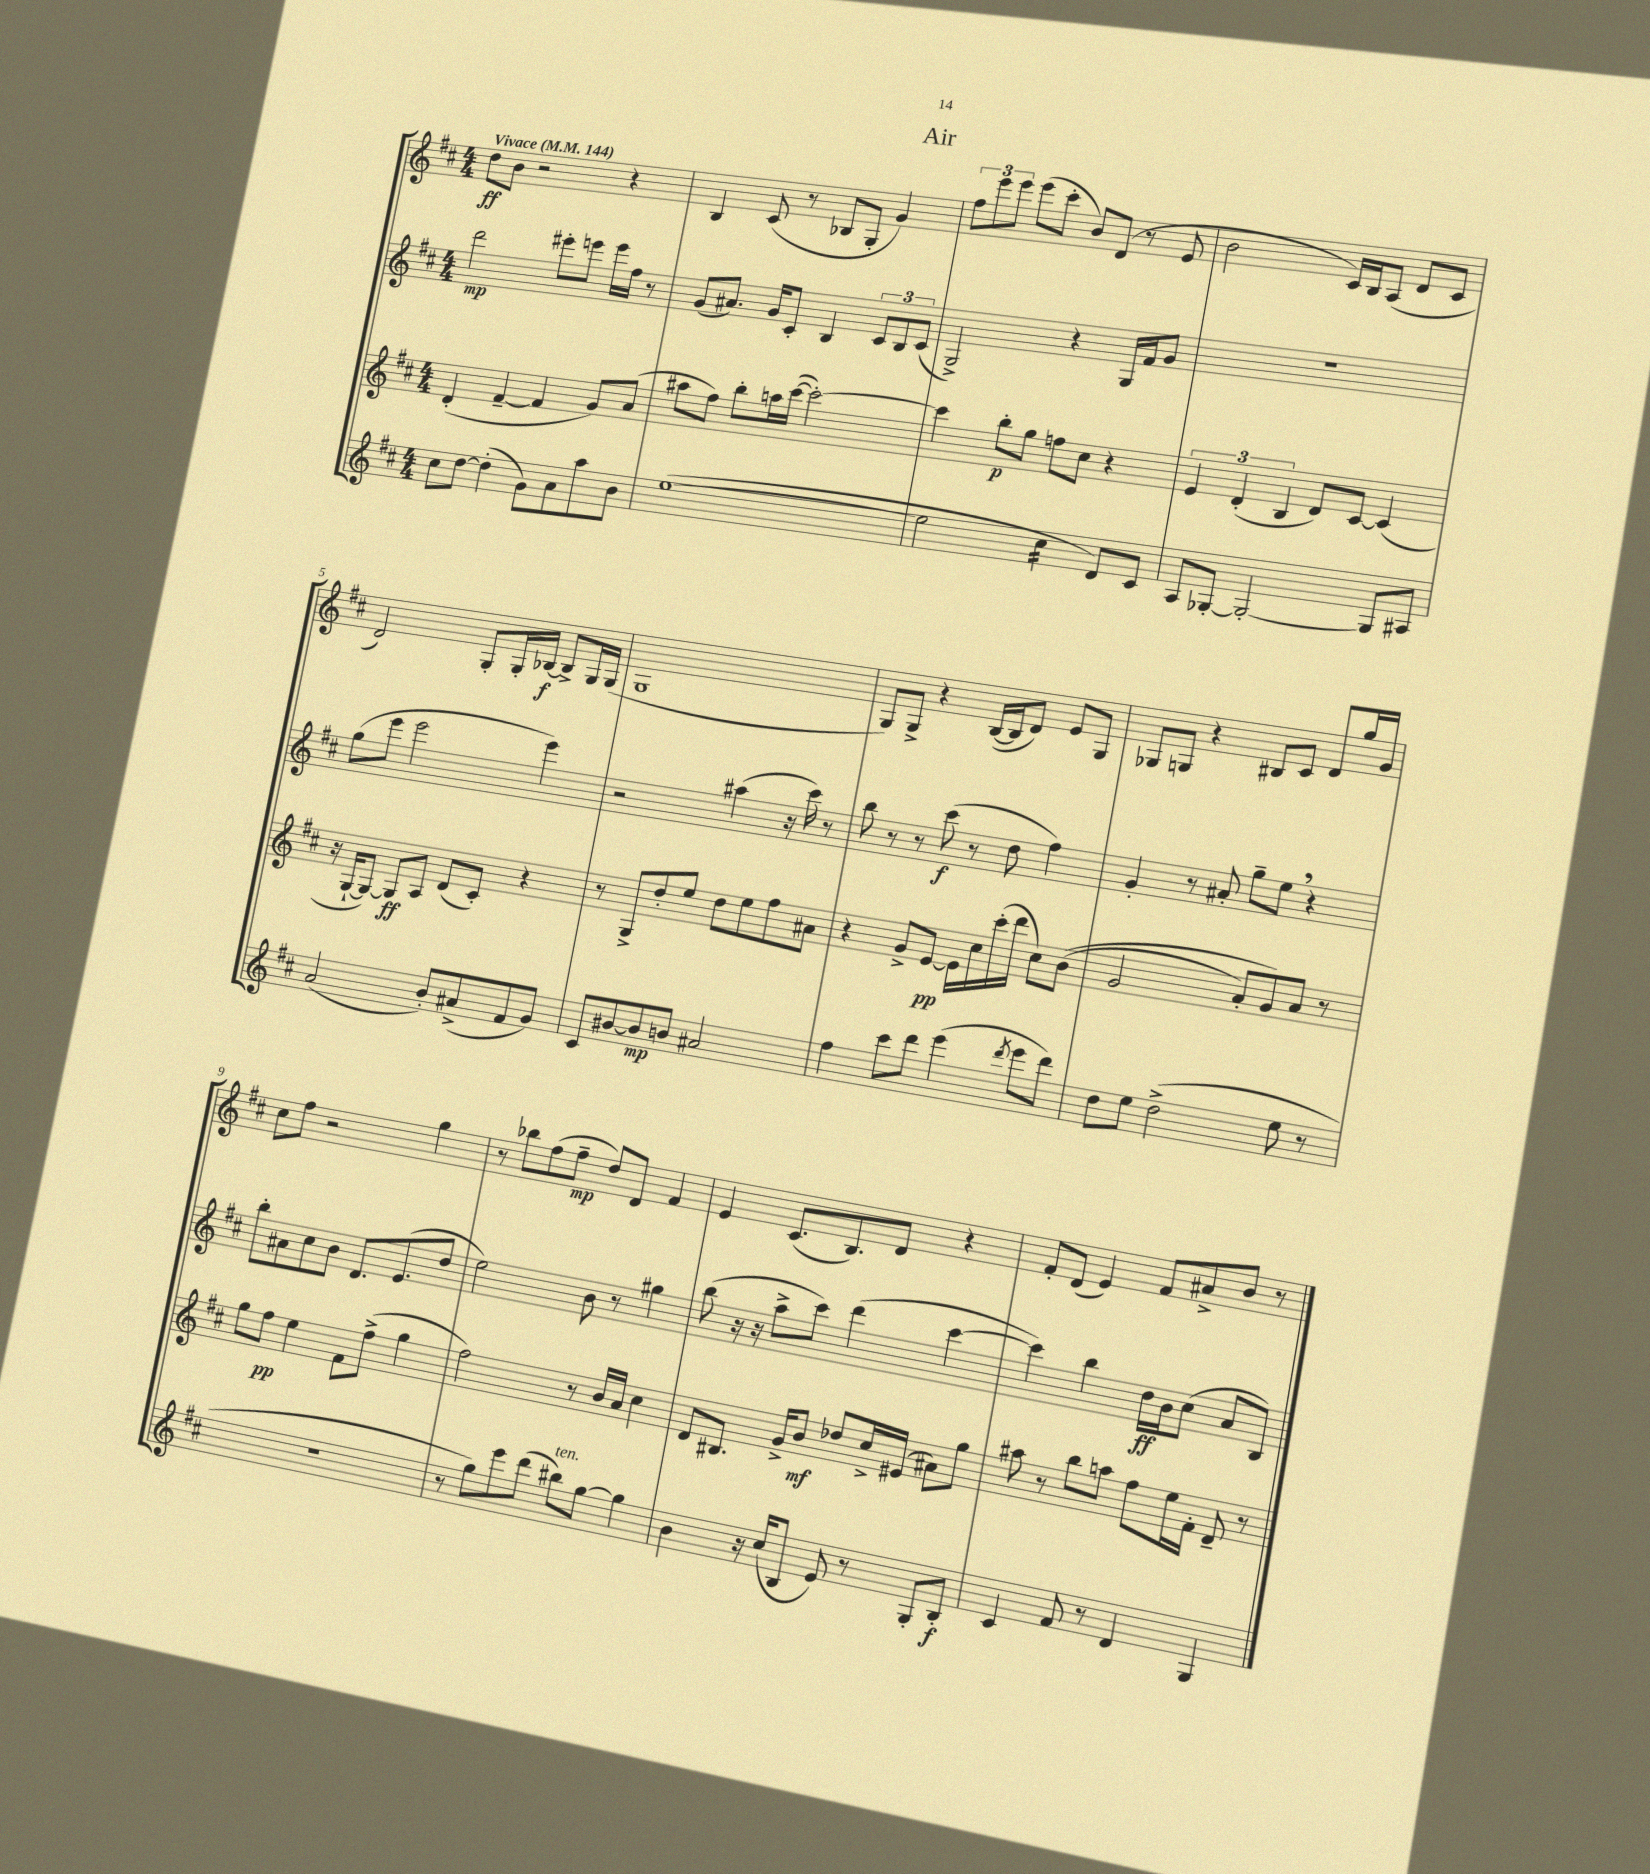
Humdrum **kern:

**kern	**dynam	**kern	**dynam	**kern	**dynam	**kern	**dynam
*part4	*part4	*part3	*part3	*part2	*part2	*part1	*part1
*staff4	*staff4	*staff3	*staff3	*staff2	*staff2	*staff1	*staff1
*clefG2	*	*clefG2	*	*clefG2	*	*clefG2	*
*k[f#c#]	*	*k[f#c#]	*	*k[f#c#]	*	*k[f#c#]	*
*M4/4	*	*M4/4	*	*M4/4	*	*M4/4	*
*MM144	*	*MM144	*	*MM144	*	*MM144	*
=1	=1	=1	=1	=1	=1	=1	=1
!	!	!	!	!	!	!LO:TX:a:B:t=Vivace	!
8cc#\L	.	(4d'/	.	2ddd\	mp	8dd\L	ff
[8dd\J	.	.	.	.	.	8b\J	.
(4dd'\]	.	[4f#~/	.	.	.	2r	.
8g\L)	.	4f#/]	.	8eee#X'\L	.	.	.
8a\	.	.	.	8eeen\J	.	.	.
8aa\	.	8g/L)	.	16eee\LL	.	4r	.
.	.	.	.	16ff#\JJ	.	.	.
8b\J	.	(8a/J	.	8r	.	.	.
=2	=2	=2	=2	=2	=2	=2	=2
([1ee	.	8aa#X\L	.	(8g/L	.	4B/	.
.	.	8ff#\J)	.	8.a#X/J)	.	.	.
.	.	8bb'\L	.	.	.	(8c#/	.
.	.	.	.	16g/KL	.	.	.
.	.	16aan\L	.	8c#'/J	.	8r	.
.	.	([16ccc#\JJ	.	.	.	.	.
.	.	2ccc#'\_)	.	4B/	.	8B-X/L	.
.	.	.	.	.	.	8G'/J	.
.	.	.	.	12c#/L	.	4g/)	.
.	.	.	.	12B/	.	.	.
.	.	.	.	(12c#/J	.	.	.
=3	=3	=3	=3	=3	=3	=3	=3
2ee\]	.	4ccc#\]	.	2G^/)	.	12ff#\L	.
.	.	.	.	.	.	12eee\	.
.	.	.	.	.	.	12eee\J	.
.	.	8bb'\L	p	.	.	(8eee\L	.
.	.	8gg\J	.	.	.	8ccc#'\J	.
*tremolo	*	*	*	*	*	*	*
16cc#\LL	.	8ffn\L	.	4r	.	8b/L)	.
16cc#\	.	.	.	.	.	.	.
16cc#\	.	8cc#\J	.	.	.	(8d/J	.
16cc#\JJ	.	.	.	.	.	.	.
*Xtremolo	*	*	*	*	*	*	*
8d/L)	.	4r	.	16G/LL	.	8r	.
.	.	.	.	16f#/J	.	.	.
8c#/J	.	.	.	8g/J	.	8e/	.
=4	=4	=4	=4	=4	=4	=4	=4
8A/L	.	6e/	.	1r	.	2b\	.
[8G-X'/J	.	.	.	.	.	.	.
.	.	(6d'/	.	.	.	.	.
2G-'/_	.	.	.	.	.	.	.
.	.	6B/	.	.	.	.	.
.	.	8d/L)	.	.	.	16c#/LL)	.
.	.	.	.	.	.	16B/J	.
.	.	[8c#/J	.	.	.	(8A/J	.
8G-/L]	.	(4c#/]	.	.	.	8d/L	.
8A#X/J	.	.	.	.	.	8c#/J	.
!!LO:LB:g=z
=5	=5	=5	=5	=5	=5	=5	=5
(2a/	.	16r	.	(8gg\L	.	2d/)	.
.	.	[16G`/KL	.	.	.	.	.
.	.	8G/J_)	.	8eee\J	.	.	.
.	.	8G/L]	ff	2eee\	.	.	.
.	.	8A/J	.	.	.	.	.
8b'/L)	.	(8d/L	.	.	.	8G'/L	.
(8a#X^/	.	8c#'/J)	.	.	.	16G'/L	.
.	.	.	.	.	.	[16B-X/JJ	f
8f#/	.	4r	.	4eee\)	.	8B-^/L]	.
8g/J)	.	.	.	.	.	16G/L	.
.	.	.	.	.	.	(16G/JJ	.
=6	=6	=6	=6	=6	=6	=6	=6
8c#/L	.	8r	.	2r	.	1G	.
[8b#X/	.	8G^/L	.	.	.	.	.
8b#/]	mp	8dd'/	.	.	.	.	.
8bn/J	.	8ee/J	.	.	.	.	.
2a#X/	.	8dd\L	.	(4aa#X\	.	.	.
.	.	8ee\	.	.	.	.	.
.	.	8ff#\	.	16r	.	.	.
.	.	.	.	16ccc#\)	.	.	.
.	.	8a#X\J	.	8r	.	.	.
=7	=7	=7	=7	=7	=7	=7	=7
4ff#\	.	4r	.	8bb\	.	8G/L)	.
.	.	.	.	8r	.	8G^/J	.
8ccc#\L	.	8g^/L	.	8r	.	4r	.
8ddd\J	.	[8e/J	pp	(8ccc#\	f	.	.
(4eee\	.	16e\LL]	.	8r	.	([16B/LL	.
.	.	16cc#\	.	.	.	16B/J]	.
.	.	(16ccc#'\	.	8dd\	.	8d/J)	.
.	.	16ddd\JJ	.	.	.	.	.
8qddd/	.	.	.	.	.	.	.
8eee\L	.	8cc#\L)	.	4ff#\)	.	8e/L	.
8ddd\J)	.	((8b\J	.	.	.	8G/J	.
=8	=8	=8	=8	=8	=8	=8	=8
8dd\L	.	2g/	.	4g'/	.	8G-X/L	.
8ee\J	.	.	.	.	.	8Gn/J	.
(2dd^\	.	.	.	8r	.	4r	.
.	.	.	.	8a#X'/	.	.	.
.	.	8a'/L)	.	8gg~\L	.	8B#X/L	.
.	.	8g/)	.	8ee,\J	.	8c#/J	.
8ee\	.	8a/J	.	4r	.	8d/L	.
8r	.	8r	.	.	.	16gg/L	.
.	.	.	.	.	.	16g/JJ	.
!!LO:LB:g=z
=9	=9	=9	=9	=9	=9	=9	=9
1r	.	8gg\L	.	8bb'\L	.	8cc#\L	.
.	.	8ff#\J	pp	8a#X\	.	8ff#\J	.
.	.	4ee\	.	8cc#\	.	2r	.
.	.	.	.	8b\J	.	.	.
.	.	8f#\L	.	8.d/L	.	.	.
.	.	(8ff#^\J	.	.	.	.	.
.	.	.	.	(8.e/	.	.	.
.	.	4gg\	.	.	.	4gg\	.
.	.	.	.	8dd/J	.	.	.
=10	=10	=10	=10	=10	=10	=10	=10
8r	.	2ff#\)	.	2ee\)	.	8r	.
8gg\L)	.	.	.	.	.	8bb-X\L	.
8eee\	.	.	.	.	.	(8ff#\	.
(8ddd\J	.	.	.	.	.	8ff#~\J	mp
!LO:TX:a:i:t=ten.	!	!	!	!	!	!	!
8bb#X\L)	.	8r	.	8b\	.	8dd/L)	.
[8gg\J	.	16b/LL	.	8r	.	8d/J	.
.	.	16a/JJ	.	.	.	.	.
4gg\]	.	4cc#\	.	4gg#X\	.	4f#/	.
=11	=11	=11	=11	=11	=11	=11	=11
4b\	.	8d/L	.	(8bb\	.	4e/	.
.	.	8.B#X/J	.	16r	.	.	.
.	.	.	.	16r	.	.	.
16r	.	.	.	8aa^\L	.	(8.c#/L	.
(16cc#/KL	.	16g^/KL	.	.	.	.	.
8B/J	.	8b/J	mf	8ccc#\J)	.	.	.
.	.	.	.	.	.	8.B/)	.
8e/)	.	8dd-X/L	.	(4ddd\	.	.	.
8r	.	16cc#^/L	.	.	.	8d/J	.
.	.	(16e#X/JJ	.	.	.	.	.
8G'/L	.	8a#X\L)	.	[4ccc#\	.	4r	.
8B'/J	f	8gg\J	.	.	.	.	.
=12	=12	=12	=12	=12	=12	=12	=12
4c#/	.	8aa#X\	.	4ccc#\])	.	8f#'/L	.
.	.	8r	.	.	.	(8d/J	.
8f#/	.	8bb\L	.	4bb\	.	4e/)	.
8r	.	8aan\J	.	.	.	.	.
4d/	.	8ff#\L	.	16dd\LL	ff	8f#/L	.
.	.	.	.	16b\J	.	.	.
.	.	16ee\L	.	(8cc#\J	.	8a#X^/	.
.	.	16f#'\JJ	.	.	.	.	.
4G/	.	8d~/	.	8a/L	.	8b/J	.
.	.	8r	.	8B/J)	.	8r	.
==	==	==	==	==	==	==	==
*-	*-	*-	*-	*-	*-	*-	*-
